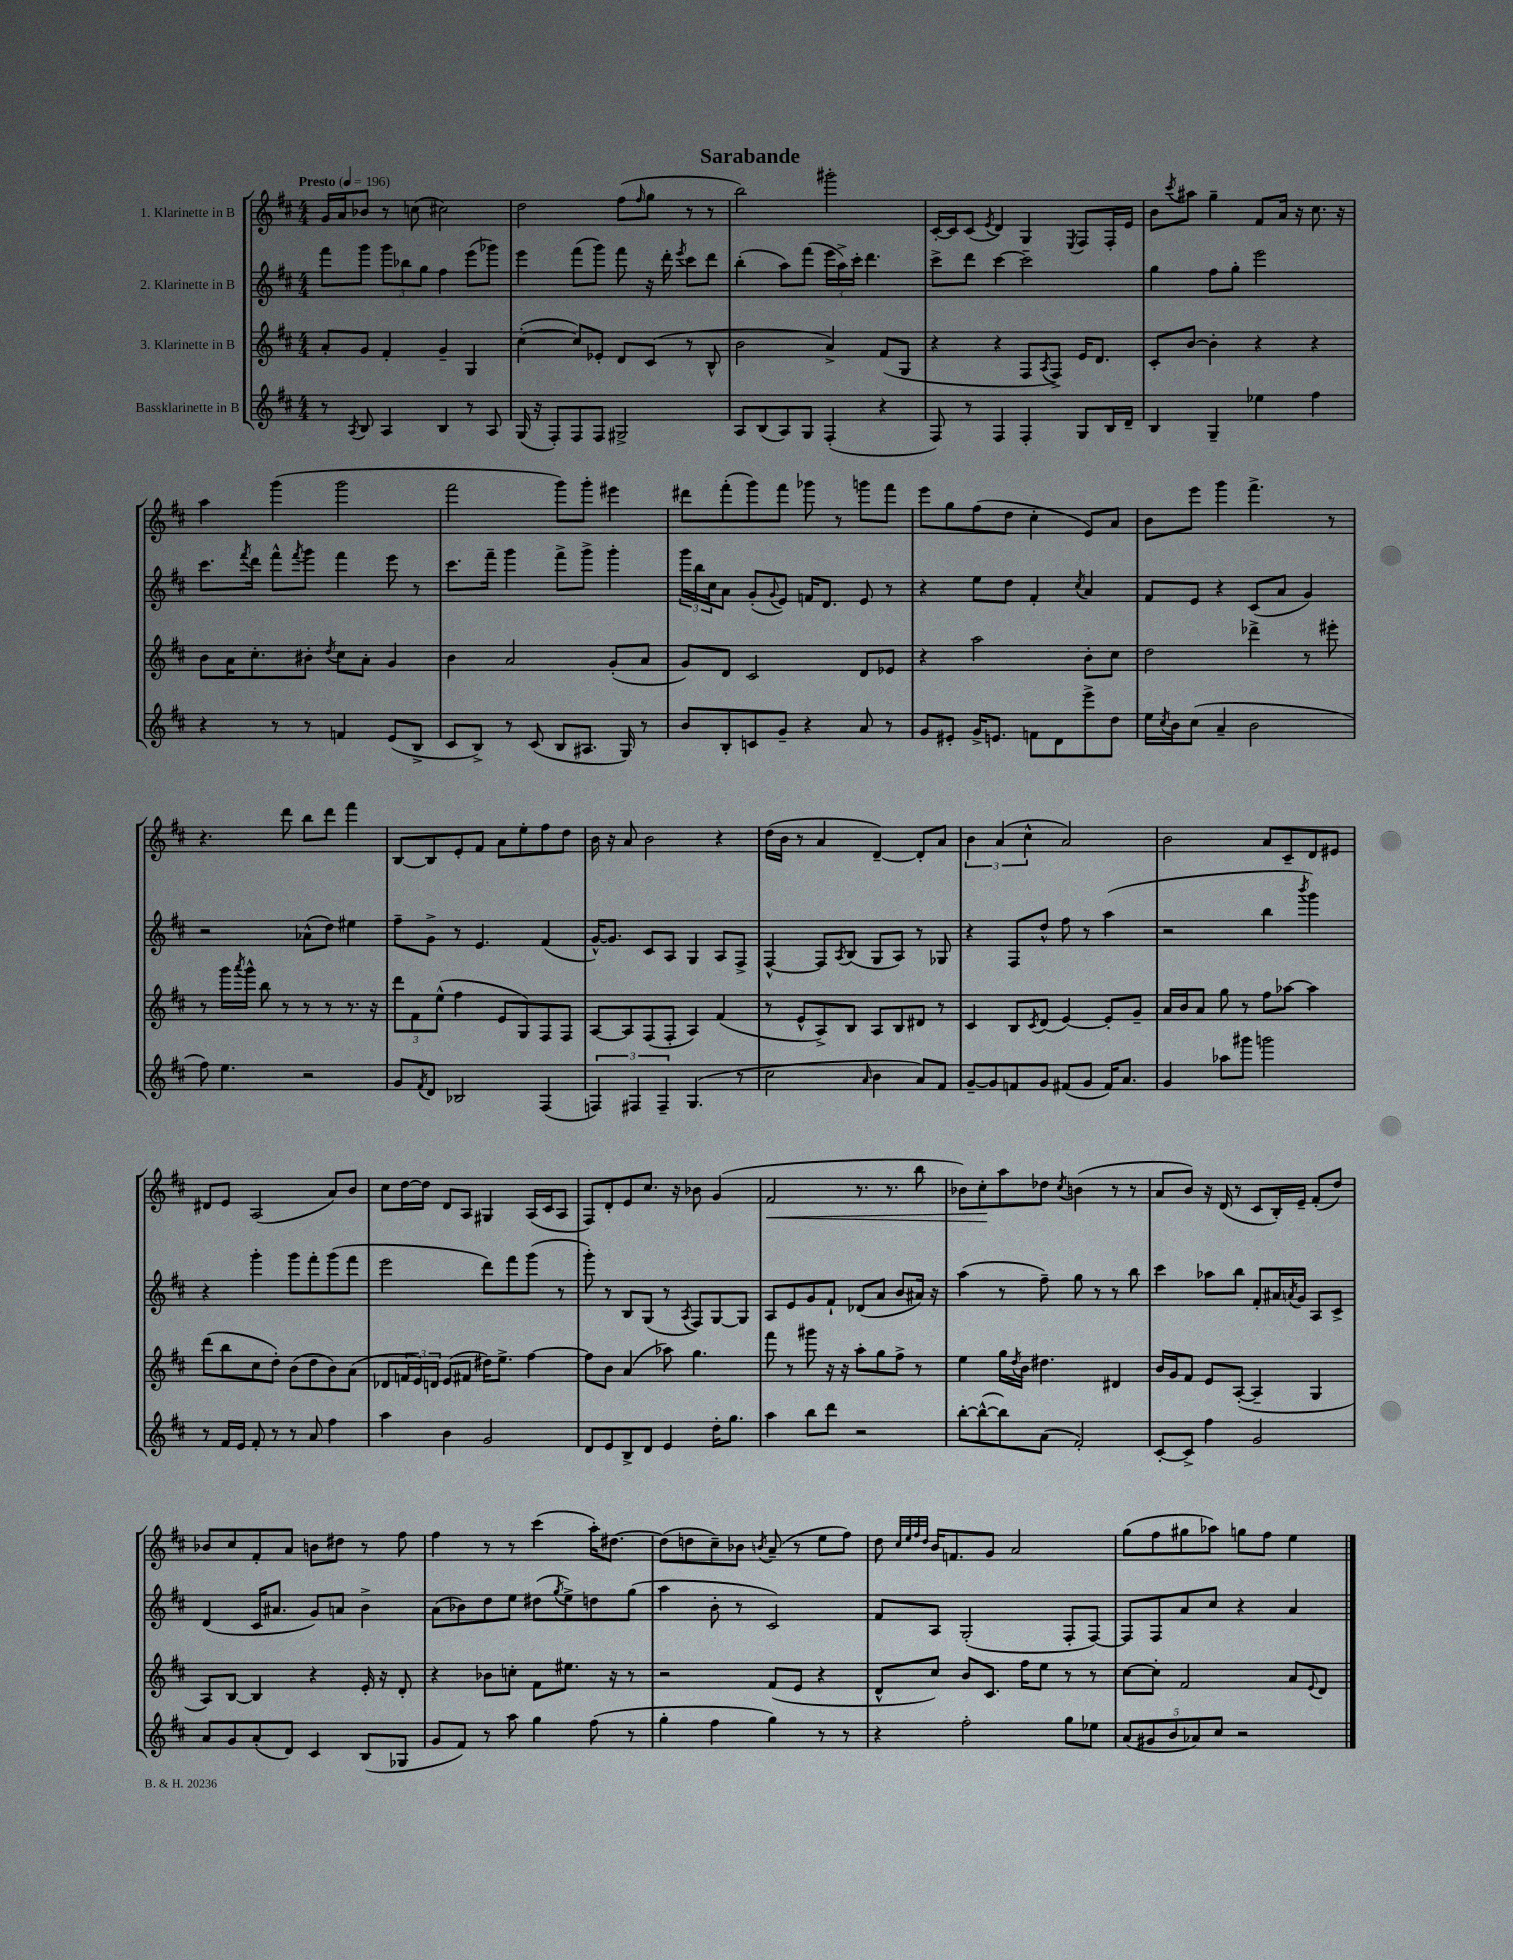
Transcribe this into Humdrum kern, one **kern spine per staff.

**kern	**kern	**kern	**kern	**dynam
*part4	*part3	*part2	*part1	*part1
*staff4	*staff3	*staff2	*staff1	*staff1
*I"Bassklarinette in B	*I"3. Klarinette in B	*I"2. Klarinette in B	*I"1. Klarinette in B	*
*clefG2	*clefG2	*clefG2	*clefG2	*
*k[f#c#]	*k[f#c#]	*k[f#c#]	*k[f#c#]	*
*M4/4	*M4/4	*M4/4	*M4/4	*
*MM196	*MM196	*MM196	*MM196	*
=1	=1	=1	=1	=1
!	!	!	!LO:TX:a:B:t=Presto	!
8r	8a'/L	8fff#\L	16g/LL	.
.	.	.	16a/J	.
8qA/	.	.	.	.
8B/	8g/J	8ggg\J	8b-X/J	.
4A/	4f#'/	12ggg\L	8r	.
.	.	12bb-X\	.	.
.	.	.	(8ccn\	.
.	.	12gg\J	.	.
4B/	4g~/	4ff#\	2cc#X\)	.
8r	4G/	(8eee\L	.	.
8A/	.	8ggg-X\J)	.	.
=2	=2	=2	=2	=2
(16G/	([4cc#'\	4eee\	2dd\	.
16r	.	.	.	.
8F#'/L)	.	.	.	.
8F#/	8cc#/L])	(8fff#\L	.	.
8F#/J	8e-X'/J	8ggg\J)	.	.
2G#X^/	8d/L	8fff#\	(8ff#\L	.
.	.	.	16qqff#/	.
.	(8c#/J	16r	8gg\J	.
.	.	16ddd'\	.	.
.	.	8qeee/	.	.
.	8r	8ccc#\L	8r	.
.	8B^^/	8ddd\J	8r	.
=3	=3	=3	=3	=3
8A/L	2b\	(4bb'\	2bb\)	.
(8B/	.	.	.	.
8A/)	.	8aa\L)	.	.
8G/J	.	(8fff#\J	.	.
(4F#'/	4a^/)	24eee\LL	2ggg#X'\	.
.	.	24aa^\)	.	.
.	.	24ccc#'\JJ	.	.
.	.	4.ddd\	.	.
4r	(8f#/L	.	.	.
.	8G/J	.	.	.
=4	=4	=4	=4	=4
8F#/)	4r	8ccc#^\L	[16c#'/LL	.
.	.	.	16c#/J]	.
8r	.	8ddd\J	(8c#/J	.
.	.	.	8qe/	.
4F#/	4r	[4ccc#\	4d/)	.
4F#'/	8F#/L	2ccc#~\]	4G/	.
.	8qA/	.	.	.
.	8F#^/J)	.	.	.
.	.	.	8qE/	.
8G/L	16e/KL	.	8F#/L	.
.	8.d/J	.	.	.
16B/L	.	.	16F#'/L	.
16d~/JJ	.	.	16e/JJ	.
=5	=5	=5	=5	=5
4B/	8c#'/L	4gg\	8b\L	.
.	.	.	8qccc#/	.
.	[8b/J	.	8aa#X\J	.
4G~/	4b'\]	8ff#\L	4gg~\	.
.	.	8gg'\J	.	.
4ee-X\	4r	2eee\	8f#/L	.
.	.	.	16a/Jk	.
.	.	.	16r	.
4ff#\	4r	.	8.cc#\	.
.	.	.	16r	.
!!LO:LB:g=z
=6	=6	=6	=6	=6
4r	8b\L	8.ccc#\L	4aa\	.
.	16a\K	.	.	.
.	.	8qfff#/	.	.
.	8.cc#'\	16ddd\Jk	.	.
8r	.	8fff#^^\L	(4ggg\	.
.	.	8qfff#/	.	.
8r	8b#X'\J	8ggg\J	.	.
.	8qdd/	.	.	.
4fn/	8cc#\L	4fff#\	2ggg\	.
.	8a'\J	.	.	.
(8e/L	4g/	8eee\	.	.
8B^/J	.	8r	.	.
=7	=7	=7	=7	=7
8c#/L	4b\	8.ccc#\L	2fff#\	.
8B^/J)	.	.	.	.
.	.	16fff#~\Jk	.	.
8r	2a/	4ggg\	.	.
(8c#/	.	.	.	.
8B/L	.	8fff#^\L	8ggg\L)	.
8.A#X/J	.	8ggg^\J	8ggg'\J	.
.	(8g'/L	4ggg'\	4eee#X\	.
16G/)	.	.	.	.
8r	8a/J	.	.	.
=8	=8	=8	=8	=8
8b/L	8g/L)	24ggg\LL	8ddd#X\L	.
.	.	24bb\	.	.
.	.	24cc#\J	.	.
8B'/	8d/J	8a\J	(8fff#'\	.
8cn/	2c#/	(8g'/L	8ggg\)	.
.	.	8qqg/	.	.
8g~/J	.	8e/J)	8fff#\J	.
4r	.	16fn/KL	8ggg-X\	.
.	.	8.d/J	.	.
.	.	.	8r	.
8a/	8d/L	8e/	8gggn\L	.
8r	8e-X/J	8r	8fff#\J	.
=9	=9	=9	=9	=9
8g/L	4r	4r	8eee\L	.
8e#X'/J	.	.	8gg\	.
16g^/KL	2aa\	8ee\L	(8ff#\	.
8.en/J	.	.	.	.
.	.	8dd\J	8dd\J	.
8fn\L	.	4f#'/	4cc#'\	.
8d\	.	.	.	.
.	.	8qcc#/	.	.
8eee^\	8b'\L	4a/	8e/L)	.
8dd\J	8cc#\J	.	8a/J	.
=10	=10	=10	=10	=10
16ee\LL	2dd\	8f#/L	8b\L	.
8qcc#/	.	.	.	.
16b\J	.	.	.	.
(8cc#\J	.	8e/J	8eee\J	.
4a~/	.	4r	4ggg\	.
2b\	4ddd-X^\	(8c#/L	4.fff#^\	.
.	.	8a/J	.	.
.	8r	4g/)	.	.
.	8eee#X'\	.	8r	.
!!LO:LB:g=z
=11	=11	=11	=11	=11
8ff#\)	8r	2r	4.r	.
4.ee\	16ggg\LL	.	.	.
.	8qaaa/	.	.	.
.	16ggg^^\JJ	.	.	.
.	8bb\	.	.	.
.	8r	.	8ddd\	.
2r	8r	(8a-X^^\L	8bb\L	.
.	8r	8dd\J)	8ddd\J	.
.	8.r	4ee#X\	4fff#\	.
.	16r	.	.	.
=12	=12	=12	=12	=12
8g/L	12ddd\L	8ff#~\L	[8B/L	.
.	12f#\	.	.	.
8qf#/	.	.	.	.
8d/J	.	8g^\J	8B/]	.
.	(12ee^^\J	.	.	.
2B-X/	4ff#\	8r	8e'/	.
.	.	4.e/	8f#/J	.
.	8e/L	.	8a\L	.
.	8G/)	.	8ee'\	.
(4F#/	8F#/	(4f#/	8ff#\	.
.	8F#/J	.	8dd\J	.
=13	=13	=13	=13	=13
6Fn/)	[8A/L	[16g^^/KL)	16b\	.
.	.	8.g/J]	16r	.
.	8A/]	.	8a/	.
6F#X/	.	.	.	.
.	(8F#/	8c#/L	2b\	.
6F#~/	.	.	.	.
.	8F#'/J	8A/J	.	.
(4.G/	4A/)	4G/	.	.
.	(4f#/	8A/L	4r	.
8r	.	8F#^/J	.	.
=14	=14	=14	=14	=14
2cc#\	8r	[4F#^^/	(16dd\LL	.
.	.	.	16b\JJ	.
.	8e^^/L	.	8r	.
.	8A^/)	8F#/L]	4a/	.
.	.	8qA/	.	.
.	8B/J	(8B/J	.	.
16qqa/	.	.	.	.
4b\	8A/L	8G/L	[4d~/)	.
.	8B/	8A/J)	.	.
8a/L)	8d#X/J	8r	8d'/L]	.
8f#/J	8r	8G-X/	8a/J	.
=15	=15	=15	=15	=15
[8g~/L	4c#/	4r	6b\	.
8g/]	.	.	.	.
.	.	.	(6a/	.
8fn/	8B/L	8F#/L	.	.
.	.	.	6cc#^^\	.
.	8qc#/	.	.	.
8g/J	(8d/J	8dd^^/J	.	.
(8f#X/L	[4e/)	8ff#\	2a/)	.
8g/J	.	8r	.	.
16f#/KL)	8e'/L]	(4aa\	.	.
8.a/J	.	.	.	.
.	8g~/J	.	.	.
=16	=16	=16	=16	=16
4g/	16a/LL	2r	2b\	.
.	16b/J	.	.	.
.	8a/J	.	.	.
8aa-X\L	8gg\	.	.	.
8ggg#X\J	8r	.	.	.
2gggn\	8ff#\L	4bb\	8a/L	.
.	[8aa-X\J	.	8c#~/	.
.	.	8qbbb/	.	.
.	4aa-\]	4ggg\)	8d/	.
.	.	.	8e#X/J	.
!!LO:LB:g=z
=17	=17	=17	=17	=17
8r	(8ddd\L	4r	8d#X/L	.
16f#/LL	8bb\	.	8e/J	.
16e/JJ	.	.	.	.
8f#'/	8cc#\	4ggg'\	(2A/	.
8r	8dd'\J)	.	.	.
8r	(8b\L	8ggg\L	.	.
8a/	8dd\	8fff#'\	.	.
4ff#\	8b\)	(8ggg\	8a/L)	.
.	(8a\J	8fff#\J	8b/J	.
=18	=18	=18	=18	=18
4aa\	8d-X/L	2eee\	8cc#\L	.
.	24fn/L	.	[16dd\L	.
.	24e/)	.	.	.
.	.	.	16dd\JJ]	.
.	24dn/JJ	.	.	.
4b\	(8e/L	.	8d/L	.
.	8f#X/J	.	8A/J	.
2g/	16dd#X\KL)	8ddd\L)	4G#X/	.
.	8.ee^\J	.	.	.
.	.	8fff#\	.	.
.	[4ff#\	(8ggg\J	(16A/LL	.
.	.	.	16c#/J	.
.	.	8r	8A/J	.
=19	=19	=19	=19	=19
8d/L	8ff#\L]	8ggg'\)	8F#/L)	.
8e/	8b\J	8r	8d'/	.
8B^/	(4a/	8B/L	8e/	.
8d/J	.	(8G/J	8.cc#/J	.
4e/	8aa-X\)	8r	.	.
.	.	.	16r	.
.	.	8qA/	.	.
.	4.gg\	8F#/L)	8b-X\	.
16dd'\KL	.	[8G/	(4g/	.
8.gg\J	.	.	.	.
.	.	8G/J]	.	.
=20	=20	=20	=20	=20
!	!	!	!	!LO:HP:b
4aa\	8fff#\	8A/L	2f#/	<
.	8r	8e/	.	.
8bb\L	8ggg#X\	8g/	.	.
8ddd\J	16r	8f#`/J	.	.
.	16r	.	.	.
2r	8aa'\L	(8d-X/L	8.r	.
.	8gg\	8a/J	.	.
.	.	.	8.r	.
.	8ff#^\J	8b/L	.	.
.	8r	16a#X/Jk)	8bb\	.
.	.	16r	.	.
=21	=21	=21	=21	=21
[8bb'\L	4ee\	(4aa\	8b-X\L)	.
(8bb^^\_	.	.	8cc#'\	.
8bb\])	16gg\LL	8r	8aa\	[
.	8qdd/	.	.	.
.	16b\JJ	.	.	.
(8a\J	4.dd#X\	8ff#~\)	8dd-X\J	.
.	.	.	8qcc#/	.
2f#'/)	.	8gg\	(4bn\	.
.	.	8r	.	.
.	4d#X/	8r	8r	.
.	.	8bb\	8r	.
=22	=22	=22	=22	=22
[8c#'/L	16b/LL	4ccc#\	8a/L	.
.	16g/J	.	.	.
8c#^/J]	8f#/J	.	8b/J)	.
4ff#\	8e/L	8aa-X\L	16r	.
.	.	.	(16d/	.
.	([8A'/J	8bb\J	8r	.
2g/	4A~/]	8f#'/L	8c#/L	.
.	.	16a#X/L	16B'/L)	.
.	.	8qan/	.	.
.	.	16g/JJ	16e~/JJ	.
.	4G/	8A/L	(8f#'/L	.
.	.	8c#^/J	8dd/J)	.
!!LO:LB:g=z
=23	=23	=23	=23	=23
8a/L	8A/L)	(4d/	8b-X/L	.
8g/	[8B/J	.	8cc#/	.
(8a'/	4B/]	16c#/KL	8f#'/	.
.	.	8.a#X/J	.	.
8d/J)	.	.	8a/J	.
4c#/	4r	8g/L)	8bn\L	.
.	.	8an/J	8dd#X\J	.
(8B/L	16e'/	4b^\	8r	.
.	16r	.	.	.
8G-X/J	8d'/	.	8ff#\	.
=24	=24	=24	=24	=24
8g/L	4r	(8a\L	4ff#\	.
8f#/J)	.	8b-X\)	.	.
8r	8b-X\L	8dd\	8r	.
8aa\	8ccn'\J	8ee\J	8r	.
4gg\	8f#\L	(8dd#X\L	(4ccc#\	.
.	.	8qgg/	.	.
.	8.ee#X\J	8ee^\)	.	.
(8ff#\	.	8ddn\	16aa'\KL)	.
.	16r	.	[8.dd#X\J	.
8r	8r	(8gg\J	.	.
=25	=25	=25	=25	=25
4gg'\	2r	4aa\	(8dd#\L]	.
.	.	.	8ddn\	.
4ff#\	.	8b'\	8cc#~\)	.
.	.	8r	8b-X\J	.
.	.	.	8qbn/	.
4gg\)	(8f#/L	2c#/)	(8a~/	.
.	8e/J	.	8r	.
8r	4r	.	8ee\L	.
8r	.	.	8ff#\J)	.
=26	=26	=26	=26	=26
4r	8d^^/L	8f#/L	8dd\	.
.	.	.	32qqcc#/LLL	.
.	.	.	32qqee/	.
.	.	.	32qqff#/	.
.	.	.	32qqdd/JJJ	.
.	8cc#/J)	8A/J	16b/KL	.
.	.	.	8.fn/	.
2ff#'\	8b/L	(2G'/	.	.
.	8.c#/J	.	8g/J	.
.	.	.	2a/	.
.	16ff#\KL	.	.	.
.	8ee\J	.	.	.
8gg\L	8r	8F#'/L	.	.
8ee-X\J	8r	[8F#/J)	.	.
=27	=27	=27	=27	=27
(10a/L	[8cc#\L	8F#/L]	(8gg\L	.
10g#X/	.	.	.	.
.	8cc#'\J]	8F#/	8ff#\	.
10b/	.	.	.	.
.	2f#/	8a/	8gg#X\	.
10a-X/)	.	.	.	.
.	.	8cc#/J	8aa-X\J)	.
10cc#/J	.	.	.	.
2r	.	4r	8ggn\L	.
.	.	.	8ff#\J	.
.	8a/L	4a/	4ee\	.
.	8qqe/	.	.	.
.	8d/J	.	.	.
==	==	==	==	==
*-	*-	*-	*-	*-
